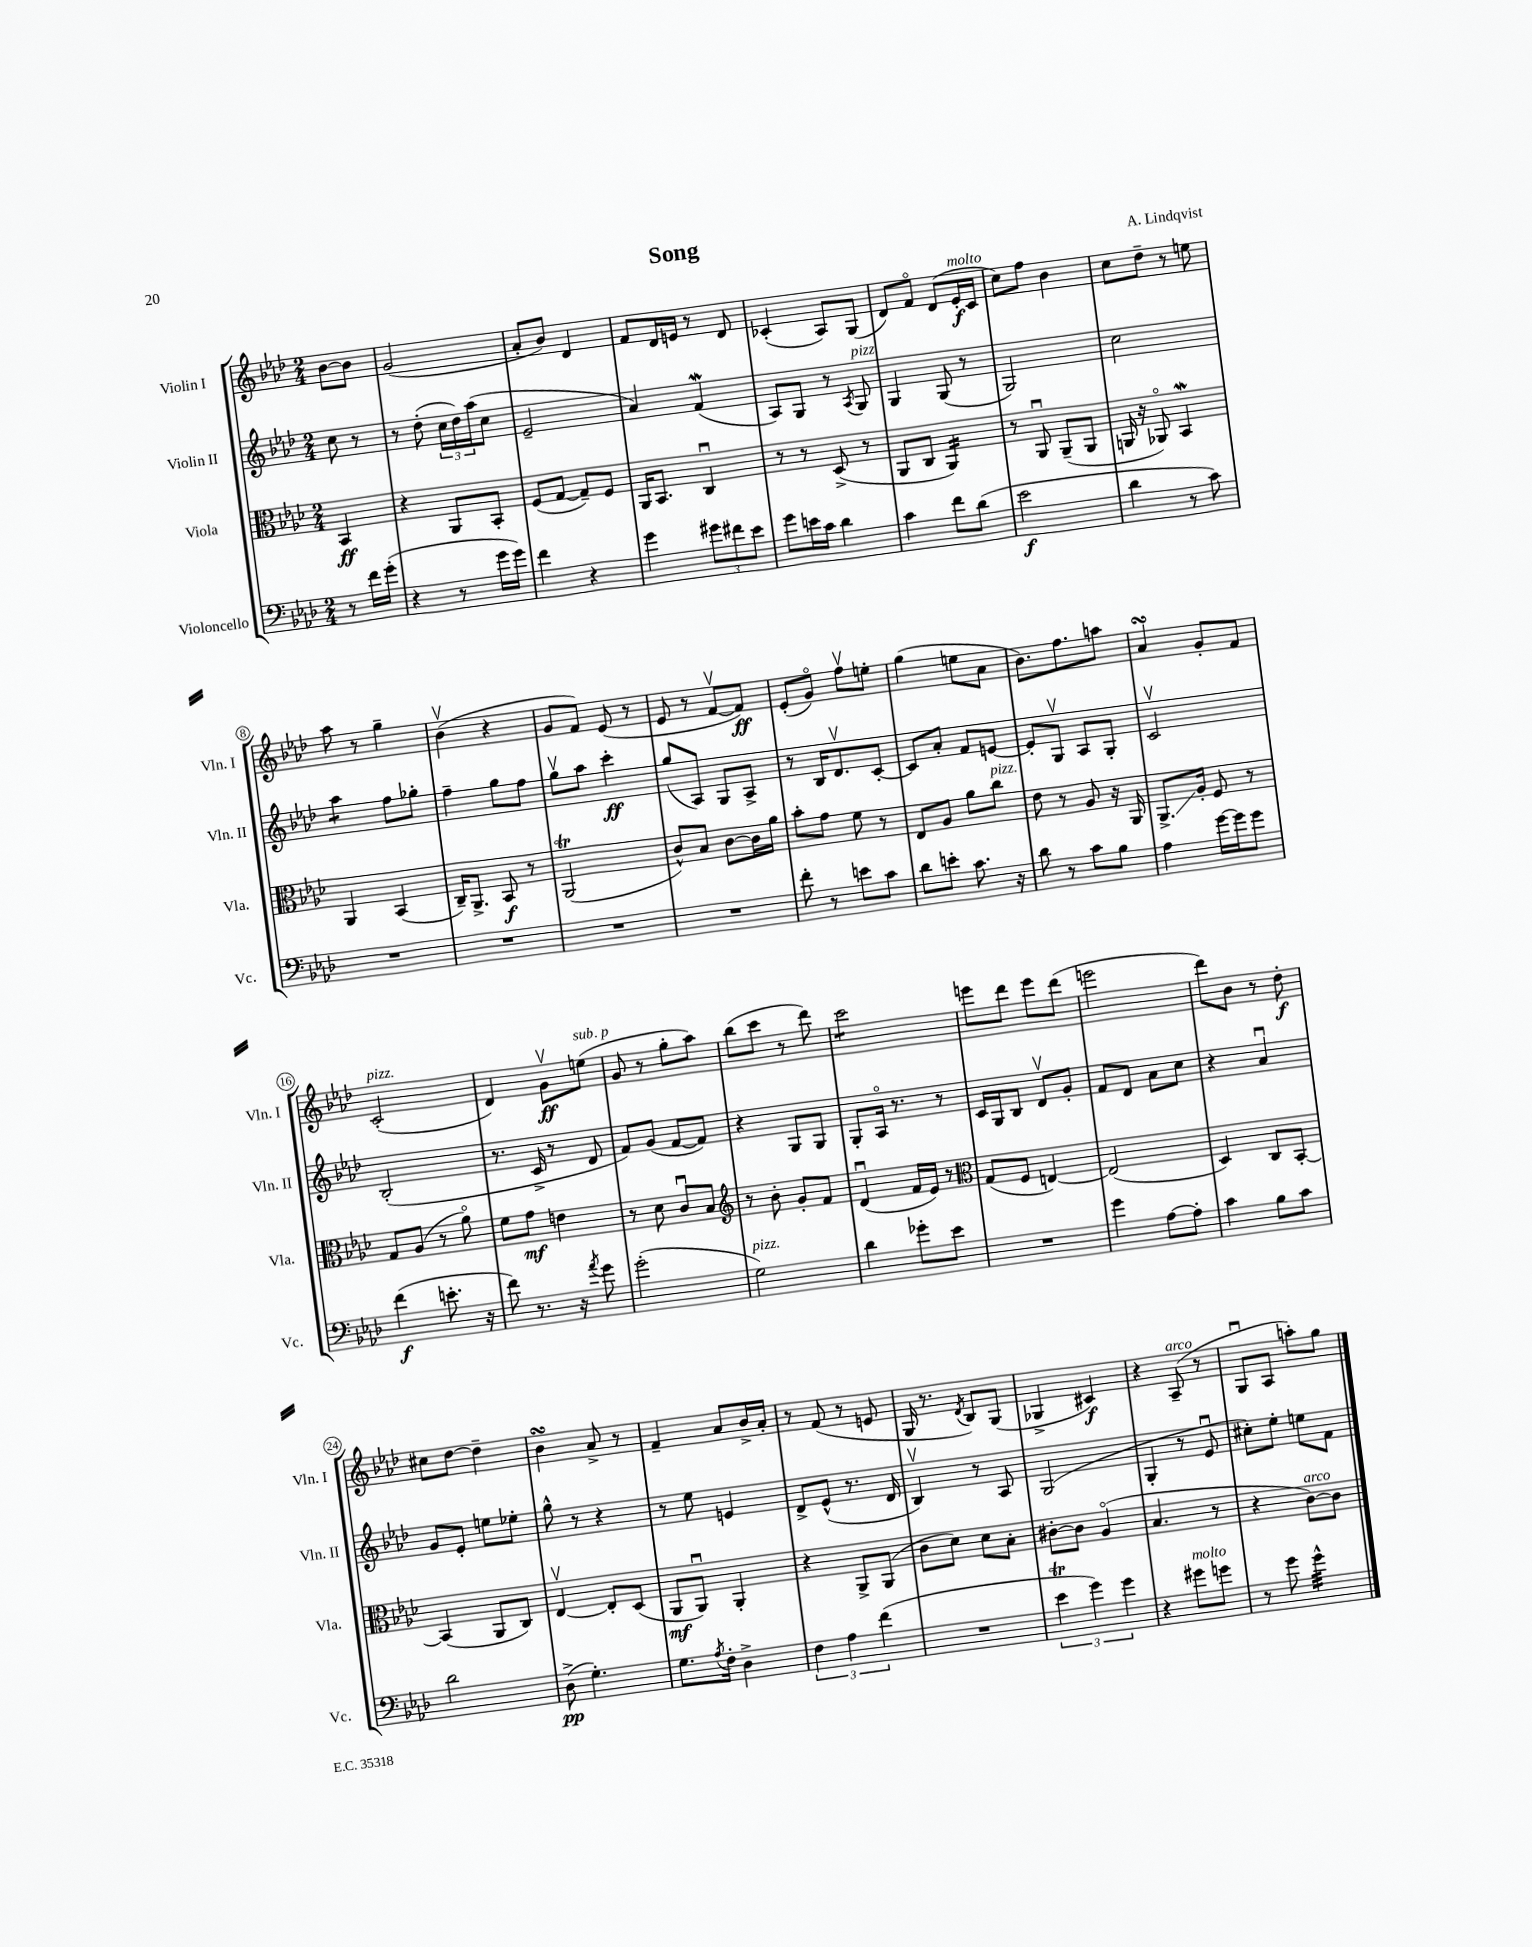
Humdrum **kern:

**kern	**kern	**kern	**kern
*staff4	*staff3	*staff2	*staff1
*clefF4	*clefC3	*clefG2	*clefG2
*k[b-e-a-d-]	*k[b-e-a-d-]	*k[b-e-a-d-]	*k[b-e-a-d-]
*M2/4	*M2/4	*M2/4	*M2/4
8r	4BB-	8cc	[8b-
16f	.	8r	8b-]
(16g'	.	.	.
=	=	=	=
4r	4r	8r	(2g
.	.	(8dd-'	.
8r	8AA-	24cc	.
.	.	24dd-)	.
.	.	(24aa-	.
16g	8BB-'	8cc	.
16g)	.	.	.
=	=	=	=
4f	(8F	2e-~	8a-'
.	[8G	.	8b-)
4r	8G~])	.	4d-
.	8F	.	.
=	=	=	=
4g	16AA-	4a-)	8f
.	8.BB-	.	.
.	.	.	16d-
.	.	.	16e
12g#	4Cu	(4f	8r
12f#	.	.	.
.	.	.	8d-
12e-	.	.	.
=	=	=	=
8g	8r	8A-)	(4c-'
16e	8r	8G	.
16c	.	.	.
4d-	(8D-^	8r	8A-)
.	.	8qA-	.
.	8r	8G	(8G
=	=	=	=
4c	8AA-	4G	8d-)
.	8C	.	8fo
8f	4AA-)	(8G	(8d-
(8d-	.	8r	16e-'
.	.	.	16c
=	=	=	=
2e-	8r	2G)	8cc)
.	8AA-u	.	8ff
.	(8AA-~	.	4b-
.	8AA-	.	.
=	=	=	=
4d-	16AA	2cc	8cc
.	16r	.	.
.	8AA-o)	.	8dd-~
8r	4BB-	.	8r
8c)	.	.	8ee
=	=	=	=
2r	4AA-	4aa-	8aa-
.	.	.	8r
.	(4BB-	8ff	4gg~
.	.	8gg-'	.
=	=	=	=
2r	16C~)	4ff~	(4b-v
.	8.AA-^	.	.
.	8BB-	8gg	4r
.	8r	8ff	.
=	=	=	=
2r	(2AA-	8ggv	8g
.	.	8aa-	8f)
.	.	4ccc'	(8e-
.	.	.	8r
=	=	=	=
2r	8c^^)	(8gg	8e-
.	8B-	8A-)	8r
.	[8c	8G	[8fv
.	16c]	8A-^	8f])
.	16a-	.	.
=	=	=	=
8f'	8b-'	8r	(8e-'
8r	8g	16B-	8go)
.	.	8.d-v	.
8e	8f	.	8ffv
8c	8r	[8c'	8ee'
=	=	=	=
8d-	8E-	8c]	(4gg
8e'	8A-	8a-'	.
8.c	8a-	8f	8ee
.	8cc	[8e	8a-
16r	.	.	.
=	=	=	=
8d-	8e-	8e']	8.b-)
8r	8r	8Gv	.
.	.	.	8.ff
8c	8A-	8A-	.
8B-	16r	8G'	8aa
.	16AA-	.	.
=	=	=	=
4A-	8.AA-^	2cv	4a-
.	16A-'	.	.
[16g	8F	.	8g'
16g]	.	.	.
8g	8r	.	8f
=	=	=	=
(4f	8G	(2B-'	(2c'
.	(8A-	.	.
8.e'	8r	.	.
.	8a-o)	.	.
16r	.	.	.
=	=	=	=
8f)	8f	8.r	4d-)
8.r	8g	.	.
.	.	16c^	.
.	4e	8r	8gv
16r	.	.	.
8qa-	.	.	.
8g	.	8d-	(8ee
=	=	=	=
(2g'	8r	8f)	8g
.	8d-	(8g	8r
.	8cu	[8f	8gg'
.	8B-	8f])	8aa-)
=	=	=	=
*	*clefG2	*	*
2G)	8r	4r	(8bb-
.	8b-'	.	8ccc
.	8g'	8G	8r
.	8f	8G	8ddd-)
=	=	=	=
4d-	(4d-u	8G'	2ccc
.	.	16A-o	.
.	.	8.r	.
8g-'	16f	.	.
.	16e-)	.	.
8e-	8r	8r	.
=	=	=	=
*	*clefC3	*	*
2r	(8G	16c	8eee
.	.	16G	.
.	8F	8B-	8ddd-
.	[4E)	8d-v	8eee
.	.	8g'	(8ddd-
=	=	=	=
4g	(2E]	8f	2eee
.	.	8d-	.
[8A-	.	8a-	.
8A-']	.	8cc	.
=	=	=	=
4c	4D-)	4r	8ddd-)
.	.	.	8b-
8B-	8C	4a-u	8r
8c	[8BB-'	.	8dd-'
=	=	=	=
2d-	(4BB-]	8g	8cc#
.	.	8e-'	[8dd-
.	8AA-	8ee	4dd-~]
.	8C)	8ee-'	.
=	=	=	=
(8D-^	[4E-v	8gg^^	4b-
4.G')	.	8r	.
.	8E-']	4r	8a-^
.	(8D-	.	8r
=	=	=	=
8.G	8AA-	8r	4f~
.	8AA-u)	8ee-	.
8qA-	.	.	.
16F'	.	.	.
4D-^	4AA-'	4e	8a-
.	.	.	16b-^
.	.	.	16a-'
=	=	=	=
6F	4r	8d-^	8r
.	.	(8e-^^	(8f
6A-	.	.	.
.	8AA-^	8.r	8r
(6f	.	.	.
.	(8AA-	.	8e
.	.	16d-	.
=	=	=	=
2r	8c	4B-v)	16G
.	.	.	8.r
.	8d-)	.	.
.	.	.	8qd-
.	8d-	8r	8B-)
.	8B-'	8A-	(8G
=	=	=	=
6e-	[8c#'	(2G	4G-^
.	8c#]	.	.
6g)	.	.	.
.	(4A-o	.	4c#)
6g	.	.	.
=	=	=	=
4r	4.B-	4G'	4r
8g#	.	8r	(8A-~
8g	8r	8e-u	8r
=	=	=	=
8r	4r	8cc#')	8Gu
8g	.	8ee-'	8A-
4g^^	[8c)	8ee	8aa')
.	8c]	8f	8gg
==	==	==	==
*-	*-	*-	*-
